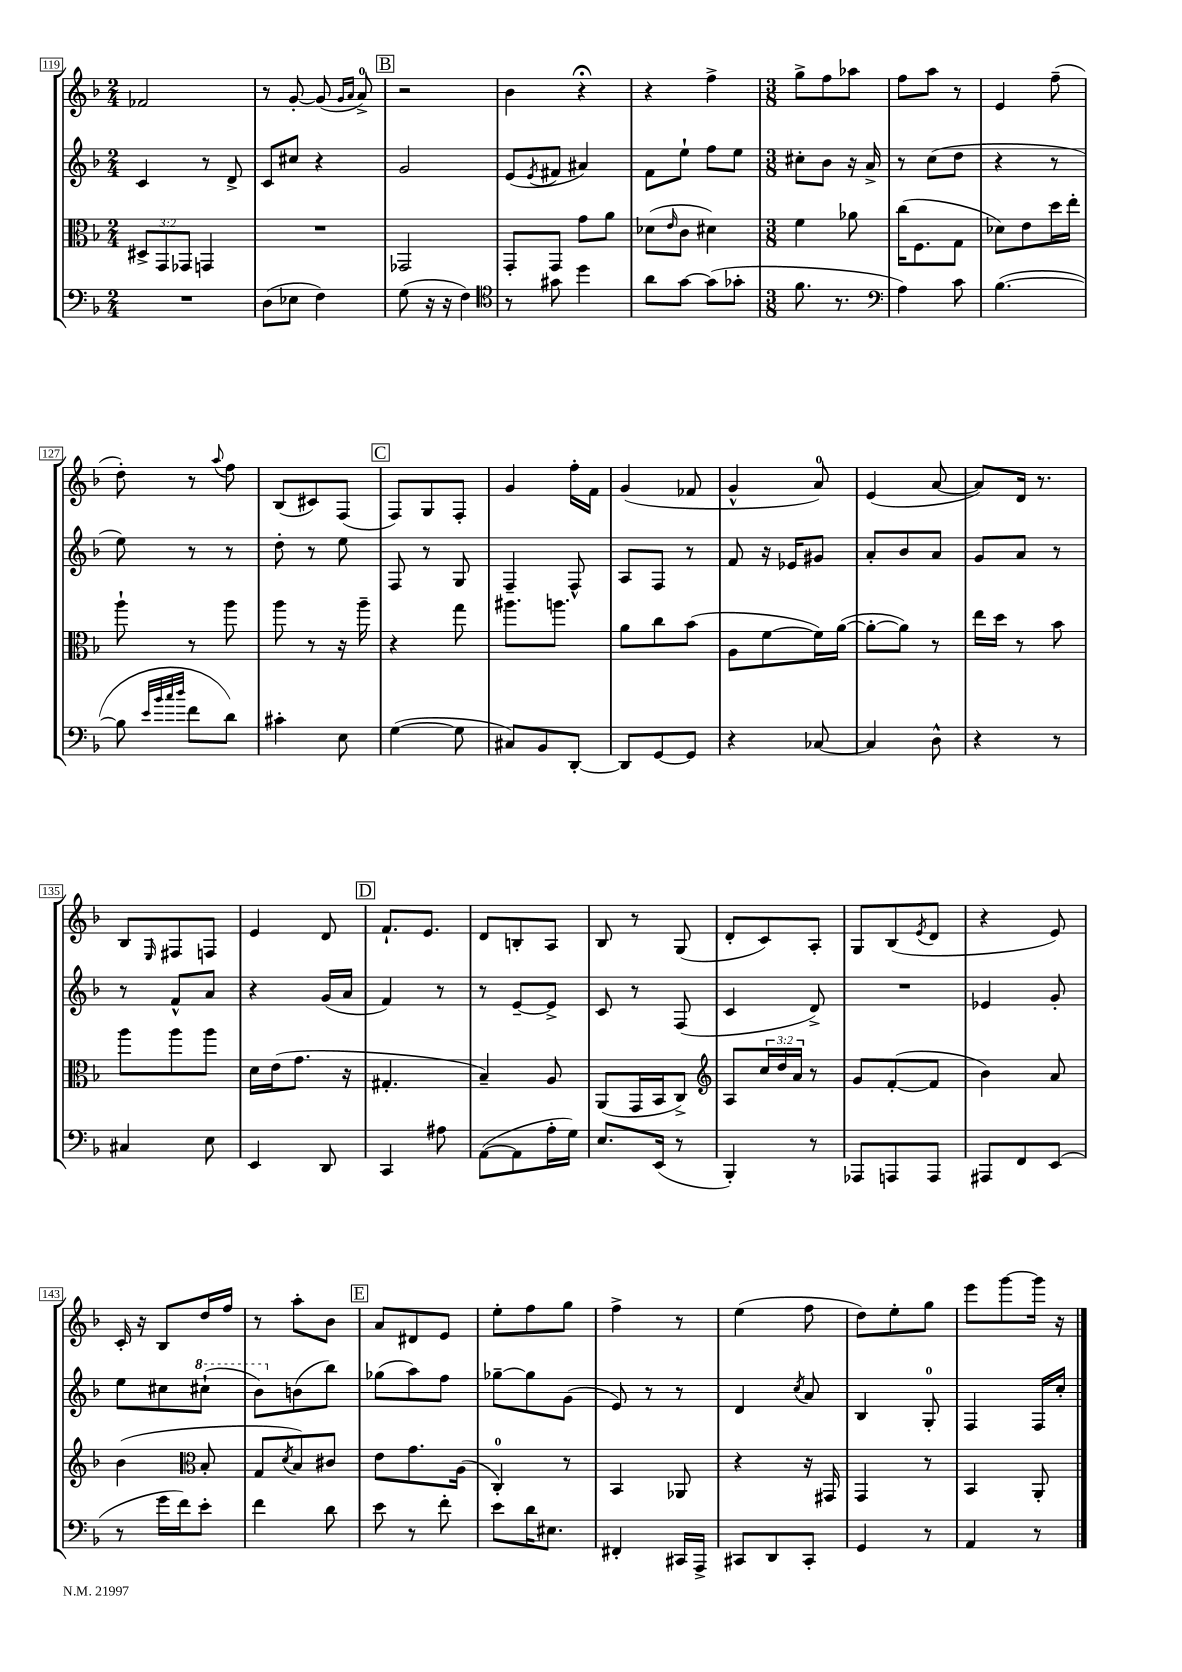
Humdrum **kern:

**kern	**kern	**kern	**kern
*staff4	*staff3	*staff2	*staff1
*clefF4	*clefC3	*clefG2	*clefG2
*k[b-]	*k[b-]	*k[b-]	*k[b-]
*M2/4	*M2/4	*M2/4	*M2/4
2r	12D#^	4c	2f-
.	12GG	.	.
.	12GG-	.	.
.	4GG	8r	.
.	.	8d^	.
=	=	=	=
(8D	2r	8c	8r
8E-	.	8cc#	[8g'
4F)	.	4r	(8g]
.	.	.	16qqg
.	.	.	16qqa
.	.	.	8a^)
=	=	=	=
(8G	2GG-	2g	2r
16r	.	.	.
16r	.	.	.
4F)	.	.	.
=	=	=	=
*clefC4	*	*	*
8r	8GG'	(8e	4b-
.	.	8qe	.
8g#	8GG	8f#	.
4dd	8g	4a#)	4r;
.	8a	.	.
=	=	=	=
8a	(8d-	8f	4r
.	16qqe	.	.
[8g	8c	8ee`	.
(8g]	4d#)	8ff	4ff^
8g-'	.	8ee	.
=	=	=	=
*M3/8	*M3/8	*M3/8	*M3/8
8.f	4f	8cc#'	8gg^
.	.	8b-	8ff
8.r	.	.	.
.	8a-	16r	8aa-
.	.	16a^	.
=	=	=	=
*clefF4	*	*	*
4A)	(16cc	8r	8ff
.	8.F	.	.
.	.	(8cc	8aa
8c	8G	8dd	8r
=	=	=	=
([4.B-	8d-)	4r	4e
.	8e	.	.
.	16dd	8r	(8ff~
.	16ee'	.	.
=	=	=	=
8B-]	8aa`	8ee)	8dd')
32qqe	.	.	.
32qqb-	.	.	.
32qqcc	.	.	.
32qqdd	.	.	.
8f	8r	8r	8r
.	.	.	8qqaa
8d)	8aa	8r	8ff
=	=	=	=
4c#'	8aa	8dd'	(8B-
.	8r	8r	8c#)
8E	16r	8ee	(8F
.	16aa~	.	.
=	=	=	=
([4G	4r	8F	8F)
.	.	8r	8G
8G]	8gg	8G	8F'
=	=	=	=
8C#)	8.aa#	4F~	4g
8BB-	.	.	.
.	8.aa	.	.
[8DD'	.	8F^^	16ff'
.	.	.	16f
=	=	=	=
8DD]	8a	8A	(4g
[8GG	8cc	8F	.
8GG]	(8b-	8r	8f-
=	=	=	=
4r	8A	8f	4g^^
.	[8f	16r	.
.	.	16e-	.
[8C-	16f])	8g#	8a)
.	([16a	.	.
=	=	=	=
4C-]	8a'_	8a'	(4e
.	8a])	8b-	.
8D^^	8r	8a	[8a
=	=	=	=
4r	16ee	8g	8a])
.	16dd	.	.
.	8r	8a	16d
.	.	.	8.r
8r	8b-	8r	.
=	=	=	=
4C#	8aa	8r	8B-
.	.	.	16qqE
.	8aa	8f^^	8F#
8E	8aa	8a	8F
=	=	=	=
4EE	16d	4r	4e
.	(16e	.	.
.	8.g	.	.
8DD	.	(16g	8d
.	16r	16a	.
=	=	=	=
4CC	4.G#'	4f)	8.f`
.	.	.	8.e
8A#	.	8r	.
=	=	=	=
([8AA	4B-~)	8r	8d
8AA]	.	[8e~	8B'
16A'	8A	8e^]	8A
16G)	.	.	.
=	=	=	=
8.E	(8AA	8c	8B-
.	16GG	8r	8r
(16EE	16BB-	.	.
8r	8C^)	(8F	(8G
=	=	=	=
*	*clefG2	*	*
4BBB-')	8A	4c	8d'
.	24cc	.	8c)
.	24dd	.	.
.	24a	.	.
8r	8r	8d^)	8A'
=	=	=	=
8AAA-	8g	4.r	8G
8AAA	([8f'	.	(8B-
.	.	.	8qe
8AAA	8f]	.	8d
=	=	=	=
8AAA#	4b-)	4e-	4r
8FF	.	.	.
(8EE	8a	8g'	8e)
=	=	=	=
8r	(4b-	8ee	16c'
.	.	.	16r
16g	.	8cc#	8B-
16f)	.	.	.
*	*clefC3	*	*
8e'	8B-'	(8ccc#`	16dd
.	.	.	16ff
=	=	=	=
4f	8G	8bb-)	8r
.	8qd	.	.
.	8B-)	(8b	8aa'
8d	8c#	8bb-)	8b-
=	=	=	=
8e	8e	(8gg-	8a
8r	8.g	8aa)	8d#
8f'	.	8ff	8e
.	(16A	.	.
=	=	=	=
8e	4C')	[8gg-~	8ee'
16d	.	8gg-]	8ff
8.E#	.	.	.
.	8r	(8g	8gg
=	=	=	=
4FF#'	4BB-	8e)	4ff^
.	.	8r	.
16CC#	8AA-	8r	8r
16AAA^	.	.	.
=	=	=	=
8CC#	4r	4d	(4ee
8DD	.	.	.
.	.	8qcc	.
8CC#'	16r	8a	8ff
.	16GG#	.	.
=	=	=	=
4GG	4GG	4B-	8dd)
.	.	.	8ee'
8r	8r	8G'	8gg
=	=	=	=
4AA	4BB-	4F	8eee
.	.	.	[8ggg
8r	8AA'	16F	16ggg]
.	.	16cc'	16r
==	==	==	==
*-	*-	*-	*-
